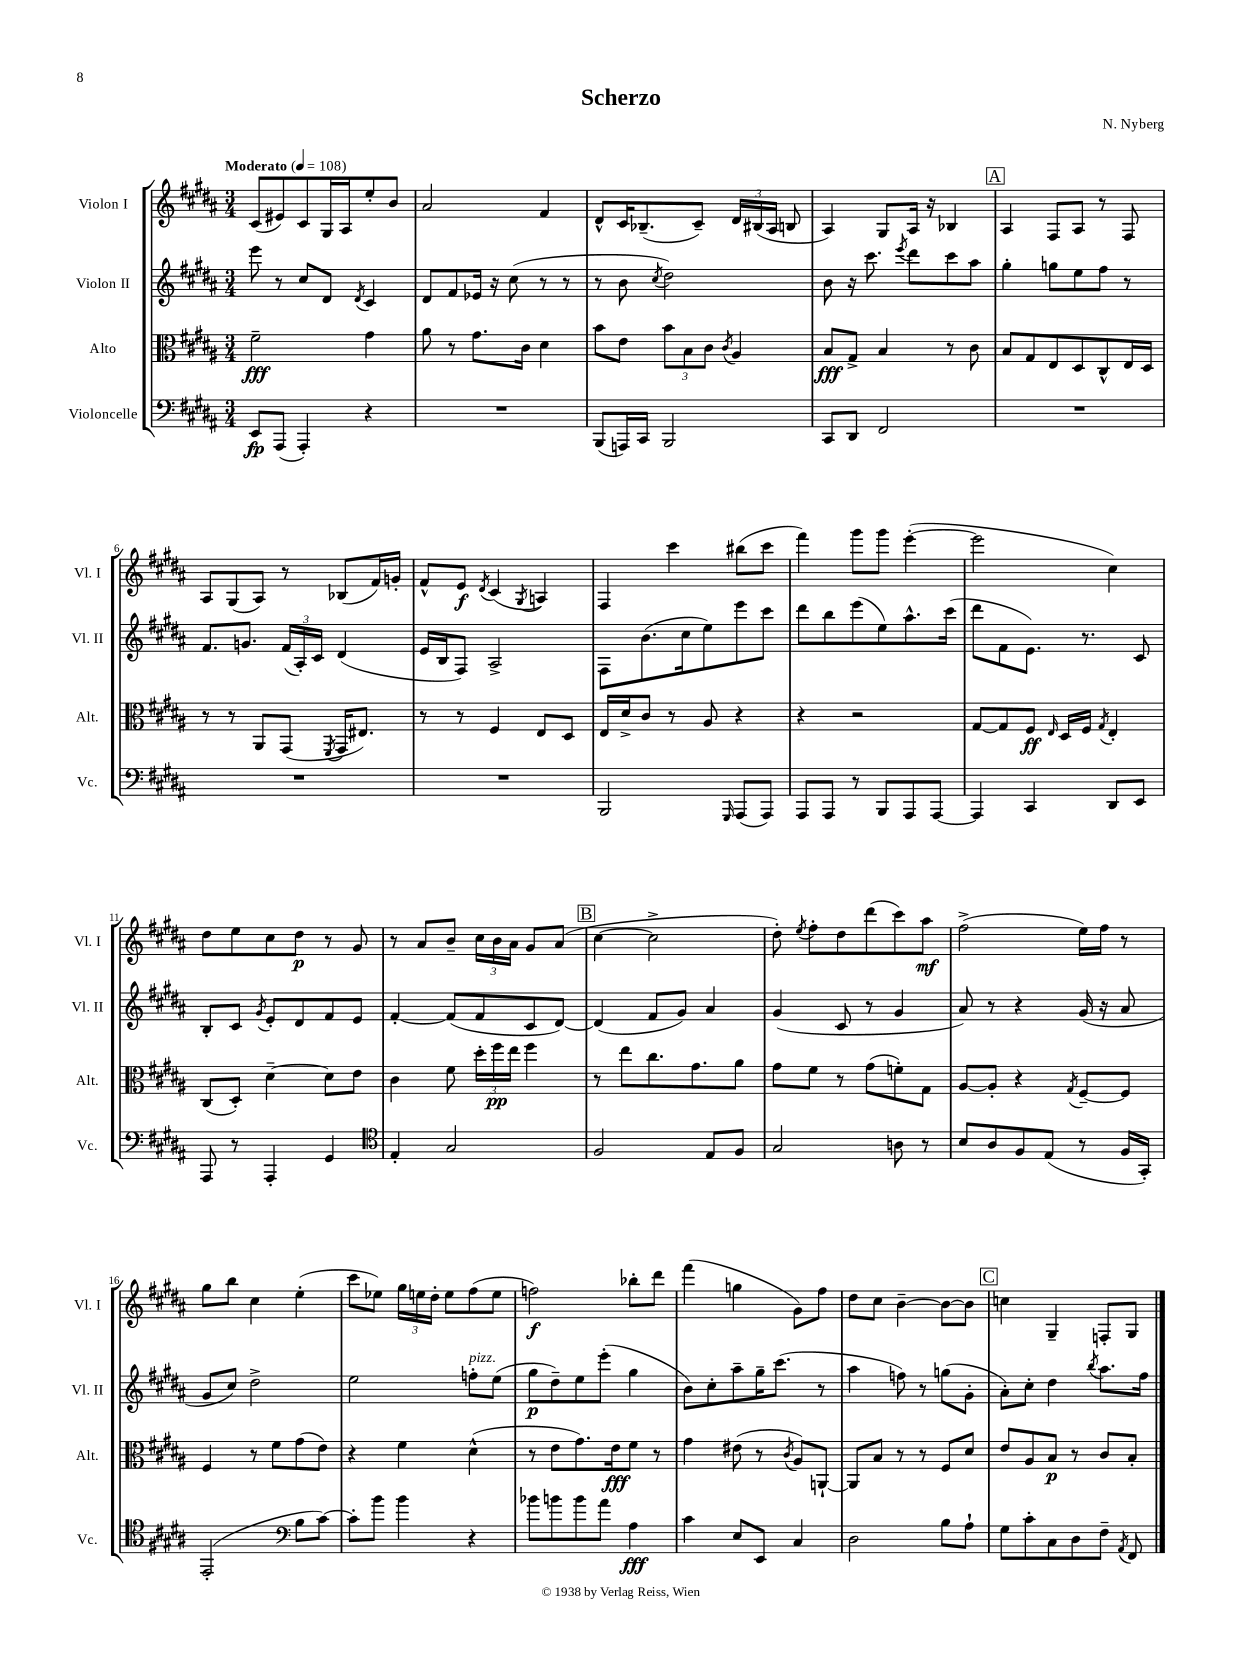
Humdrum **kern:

**kern	**dynam	**kern	**dynam	**kern	**dynam	**kern	**dynam
*part4	*part4	*part3	*part3	*part2	*part2	*part1	*part1
*staff4	*staff4	*staff3	*staff3	*staff2	*staff2	*staff1	*staff1
*I"Violoncelle	*	*I"Alto	*	*I"Violon II	*	*I"Violon I	*
*I'Vc.	*	*I'Alt.	*	*I'Vl. II	*	*I'Vl. I	*
*clefF4	*	*clefC3	*	*clefG2	*	*clefG2	*
*k[f#c#g#d#a#]	*	*k[f#c#g#d#a#]	*	*k[f#c#g#d#a#]	*	*k[f#c#g#d#a#]	*
*M3/4	*	*M3/4	*	*M3/4	*	*M3/4	*
*MM108	*	*MM108	*	*MM108	*	*MM108	*
=1	=1	=1	=1	=1	=1	=1	=1
!	!	!	!	!	!	!LO:TX:a:B:t=Moderato	!
8EE/L	fp	2f#~\	fff	8eee\	.	(8c#/L	.
(8AAA#/J	.	.	.	8r	.	8e#X/)	.
4AAA#'/)	.	.	.	8cc#/L	.	8c#/	.
.	.	.	.	8d#/J	.	16G#/L	.
.	.	.	.	.	.	16A#/J	.
.	.	.	.	8qd#/	.	.	.
4r	.	4g#\	.	4c#/	.	8ee'/	.
.	.	.	.	.	.	8b/J	.
=2	=2	=2	=2	=2	=2	=2	=2
2.r	.	8a#\	.	8d#/L	.	2a#/	.
.	.	8r	.	8f#/	.	.	.
.	.	8.g#\L	.	16e-X/Jk	.	.	.
.	.	.	.	16r	.	.	.
.	.	.	.	(8cc#\	.	.	.
.	.	16c#\Jk	.	.	.	.	.
.	.	4d#\	.	8r	.	4f#/	.
.	.	.	.	8r	.	.	.
=3	=3	=3	=3	=3	=3	=3	=3
(8BBB/L	.	8b\L	.	8r	.	8d#^^/L	.
16AAAn/L)	.	8e\J	.	8b\	.	16c#/K	.
16CC#/JJ	.	.	.	.	.	(8.B-X~/	.
.	.	.	.	8qcc#/	.	.	.
2BBB/	.	12b\L	.	2dd#\)	.	.	.
.	.	12B\	.	.	.	.	.
.	.	.	.	.	.	8c#~/J)	.
.	.	12c#\J	.	.	.	.	.
.	.	8qc#/	.	.	.	.	.
.	.	4A#/	.	.	.	24d#/LL	.
.	.	.	.	.	.	(24B#X/	.
.	.	.	.	.	.	24A#/JJ	.
.	.	.	.	.	.	8Bn/	.
=4	=4	=4	=4	=4	=4	=4	=4
8CC#/L	.	8B/L	fff	8b\	.	4A#/)	.
8DD#/J	.	8G#^/J	.	16r	.	.	.
.	.	.	.	8.ccc#\	.	.	.
2FF#/	.	4B/	.	.	.	8G#/L	.
.	.	.	.	8qeee/	.	.	.
.	.	.	.	8ddd#\L	.	16A#/Jk	.
.	.	.	.	.	.	16r	.
.	.	8r	.	8ccc#\	.	4B-X/	.
.	.	8c#\	.	8aa#\J	.	.	.
!!LO:REH:place=s1:t=A
=5	=5	=5	=5	=5	=5	=5	=5
2.r	.	8B/L	.	4gg#'\	.	4A#/	.
.	.	8G#/	.	.	.	.	.
.	.	8E/	.	8ggn\L	.	8F#/L	.
.	.	8D#/	.	8ee\	.	8A#/J	.
.	.	8C#^^/	.	8ff#\J	.	8r	.
.	.	16E/L	.	8r	.	8F#/	.
.	.	16D#/JJ	.	.	.	.	.
!!LO:LB:g=z
=6	=6	=6	=6	=6	=6	=6	=6
2.r	.	8r	.	8.f#/L	.	8A#/L	.
.	.	8r	.	.	.	(8G#/	.
.	.	.	.	8.gn/J	.	.	.
.	.	8AA#/L	.	.	.	8A#/J)	.
.	.	(8GG#/J	.	(24f#/LL	.	8r	.
.	.	.	.	24A#'/)	.	.	.
.	.	.	.	24c#/JJ	.	.	.
.	.	8qFF#/	.	.	.	.	.
.	.	16GG#/KL	.	(4d#/	.	(8B-X/L	.
.	.	8.E#X/J)	.	.	.	.	.
.	.	.	.	.	.	16f#/L)	.
.	.	.	.	.	.	16gn'/JJ	.
=7	=7	=7	=7	=7	=7	=7	=7
2.r	.	8r	.	16e/LL	.	8f#^^/L	.
.	.	.	.	16B/J	.	.	.
.	.	8r	.	8F#/J)	.	8e/J	f
.	.	.	.	.	.	8qd#/	.
.	.	4F#/	.	2A#^/	.	(4c#/	.
.	.	.	.	.	.	8qG#/	.
.	.	8E/L	.	.	.	4An/)	.
.	.	8D#/J	.	.	.	.	.
=8	=8	=8	=8	=8	=8	=8	=8
2BBB/	.	16E/LL	.	8F#\L	.	4F#/	.
.	.	16d#^/J	.	.	.	.	.
.	.	8c#/J	.	(8.b\	.	.	.
.	.	8r	.	.	.	4ccc#\	.
.	.	.	.	16cc#\k	.	.	.
.	.	8A#/	.	8ee\)	.	.	.
16qqGGG#/	.	.	.	.	.	.	.
(8AAA#/L	.	4r	.	8eee\	.	(8bb#X\L	.
8AAA#/J)	.	.	.	8ccc#\J	.	8ccc#\J	.
=9	=9	=9	=9	=9	=9	=9	=9
8AAA#/L	.	4r	.	8ddd#\L	.	4fff#\)	.
8AAA#/J	.	.	.	8bb\	.	.	.
8r	.	2r	.	(8eee\	.	8ggg#\L	.
8BBB/L	.	.	.	8ee\)	.	8ggg#\J	.
8AAA#/	.	.	.	8.aa#^^\	.	([4eee'\	.
[8AAA#/J	.	.	.	.	.	.	.
.	.	.	.	(16ccc#\Jk	.	.	.
=10	=10	=10	=10	=10	=10	=10	=10
4AAA#/]	.	[8G#/L	.	8ddd#\L	.	2eee\]	.
.	.	8G#/]	.	8f#\	.	.	.
4CC#/	.	8F#/J	ff	8.e\J)	.	.	.
.	.	16qqE/	.	.	.	.	.
.	.	16D#/LL	.	.	.	.	.
.	.	16F#/JJ	.	8.r	.	.	.
.	.	8qG#/	.	.	.	.	.
8DD#/L	.	4E'/	.	.	.	4cc#\)	.
8EE/J	.	.	.	8c#/	.	.	.
!!LO:LB:g=z
=11	=11	=11	=11	=11	=11	=11	=11
8AAA#/	.	(8C#/L	.	8B'/L	.	8dd#\L	.
8r	.	8D#'/J)	.	8c#/J	.	8ee\	.
.	.	.	.	8qg#/	.	.	.
4AAA#'/	.	[4d#~\	.	8e'/L	.	8cc#\	.
.	.	.	.	8d#/	.	8dd#\J	p
4GG#/	.	8d#\L]	.	8f#/	.	8r	.
.	.	8e\J	.	8e/J	.	8g#/	.
=12	=12	=12	=12	=12	=12	=12	=12
*clefC4	*	*	*	*	*	*	*
4E'/	.	4c#\	.	[4f#'/	.	8r	.
.	.	.	.	.	.	8a#/L	.
2G#/	.	8f#\	.	(8f#/L]	.	8b~/J	.
.	.	24dd#'\LL	.	8f#/	.	24cc#\LL	.
.	.	24ff#\	pp	.	.	24b\	.
.	.	24ee\JJ	.	.	.	24a#\JJ	.
.	.	4ff#\	.	8c#/	.	8g#/L	.
.	.	.	.	[8d#/J)	.	(8a#/J	.
!!LO:REH:place=s1:t=B
=13	=13	=13	=13	=13	=13	=13	=13
2F#/	.	8r	.	(4d#/]	.	[4cc#\	.
.	.	8ee\L	.	.	.	.	.
.	.	8.cc#\	.	8f#/L	.	2cc#^\]	.
.	.	.	.	8g#/J)	.	.	.
.	.	8.g#\	.	.	.	.	.
8E/L	.	.	.	4a#/	.	.	.
8F#/J	.	8a#\J	.	.	.	.	.
=14	=14	=14	=14	=14	=14	=14	=14
2G#/	.	8g#\L	.	(4g#/	.	8dd#'\)	.
.	.	.	.	.	.	8qee/	.
.	.	8f#\J	.	.	.	8ff#'\L	.
.	.	8r	.	8c#/	.	8dd#\	.
.	.	(8g#\L	.	8r	.	(8ddd#\	.
8An\	.	8fn'\)	.	4g#/	.	8ccc#\)	.
8r	.	8G#\J	.	.	.	8aa#\J	mf
=15	=15	=15	=15	=15	=15	=15	=15
8B/L	.	[8A#/L	.	8a#/)	.	(2ff#^\	.
8A#/	.	8A#'/J]	.	8r	.	.	.
8F#/	.	4r	.	4r	.	.	.
(8E/J	.	.	.	.	.	.	.
.	.	8qG#/	.	.	.	.	.
8r	.	[8F#~/L	.	(16g#/	.	16ee\LL)	.
.	.	.	.	16r	.	16ff#\JJ	.
16F#/LL	.	8F#/J]	.	8a#/	.	8r	.
16GG#'/JJ)	.	.	.	.	.	.	.
!!LO:LB:g=z
=16	=16	=16	=16	=16	=16	=16	=16
(2EE'/	.	4F#/	.	8g#/L	.	8gg#\L	.
.	.	.	.	8cc#/J)	.	8bb\J	.
.	.	8r	.	2dd#^\	.	4cc#\	.
.	.	8f#\L	.	.	.	.	.
*clefF4	*	*	*	*	*	*	*
8B\L	.	(8g#\	.	.	.	(4ee'\	.
[8c#\J)	.	8e\J)	.	.	.	.	.
=17	=17	=17	=17	=17	=17	=17	=17
8c#'\L]	.	4r	.	2ee\	.	8ccc#\L	.
8b\J	.	.	.	.	.	8ee-X\J)	.
4b\	.	4f#\	.	.	.	24gg#\LL	.
.	.	.	.	.	.	24een\	.
.	.	.	.	.	.	24dd#'\JJ	.
.	.	.	.	.	.	8ee\L	.
!	!	!	!	!LO:TX:a:i:t=pizz.	!	!	!
4r	.	(4d#^^\	.	8ffn'\L	.	(8ff#\	.
.	.	.	.	(8ee\J	.	8ee\J	.
=18	=18	=18	=18	=18	=18	=18	=18
8b-X\L	.	8r	.	8gg#\L	p	2ffn\)	f
8bn\	.	8e\L	.	8dd#~\)	.	.	.
8b\	.	8.g#\)	.	8ee\	.	.	.
8a#\J	.	.	.	(8eee'\J	.	.	.
.	.	16e\k	fff	.	.	.	.
4A#\	fff	8f#\J	.	4gg#\	.	8bb-X'\L	.
.	.	8r	.	.	.	8ddd#\J	.
=19	=19	=19	=19	=19	=19	=19	=19
4c#\	.	4g#\	.	8b\L)	.	(4fff#\	.
.	.	.	.	8cc#'\	.	.	.
8E/L	.	(8e#X\	.	8aa#~\	.	4ggn\	.
8EE/J	.	8r	.	16gg#~\K	.	.	.
.	.	.	.	(8.ccc#\J	.	.	.
.	.	8qc#/	.	.	.	.	.
4C#/	.	8A#/L)	.	.	.	8g#\L)	.
.	.	[8AAn`/J	.	8r	.	8ff#\J	.
=20	=20	=20	=20	=20	=20	=20	=20
2D#\	.	8AA/L]	.	4aa#\	.	8dd#\L	.
.	.	8B/J	.	.	.	8cc#\J	.
.	.	8r	.	8ffn\)	.	[4b~\	.
.	.	8r	.	8r	.	.	.
8B\L	.	8F#/L	.	(8ggn\L	.	8b\L_	.
8A#`\J	.	8d#/J	.	8g#'\J	.	8b\J]	.
!!LO:REH:place=s1:t=C
=21	=21	=21	=21	=21	=21	=21	=21
8G#\L	.	8e/L	.	8a#'\L)	.	4ccn\	.
8c#'\	.	8A#/	.	8cc#'\J	.	.	.
8C#\	.	8B/J	p	4dd#\	.	4G#~/	.
8D#\	.	8r	.	.	.	.	.
.	.	.	.	8qbb/	.	.	.
8F#~\J	.	8c#/L	.	8.aa#\L	.	8Fn'/L	.
8qAA#/	.	.	.	.	.	.	.
8FF#/	.	8B'/J	.	.	.	8G#/J	.
.	.	.	.	16ff#\Jk	.	.	.
==	==	==	==	==	==	==	==
*-	*-	*-	*-	*-	*-	*-	*-
